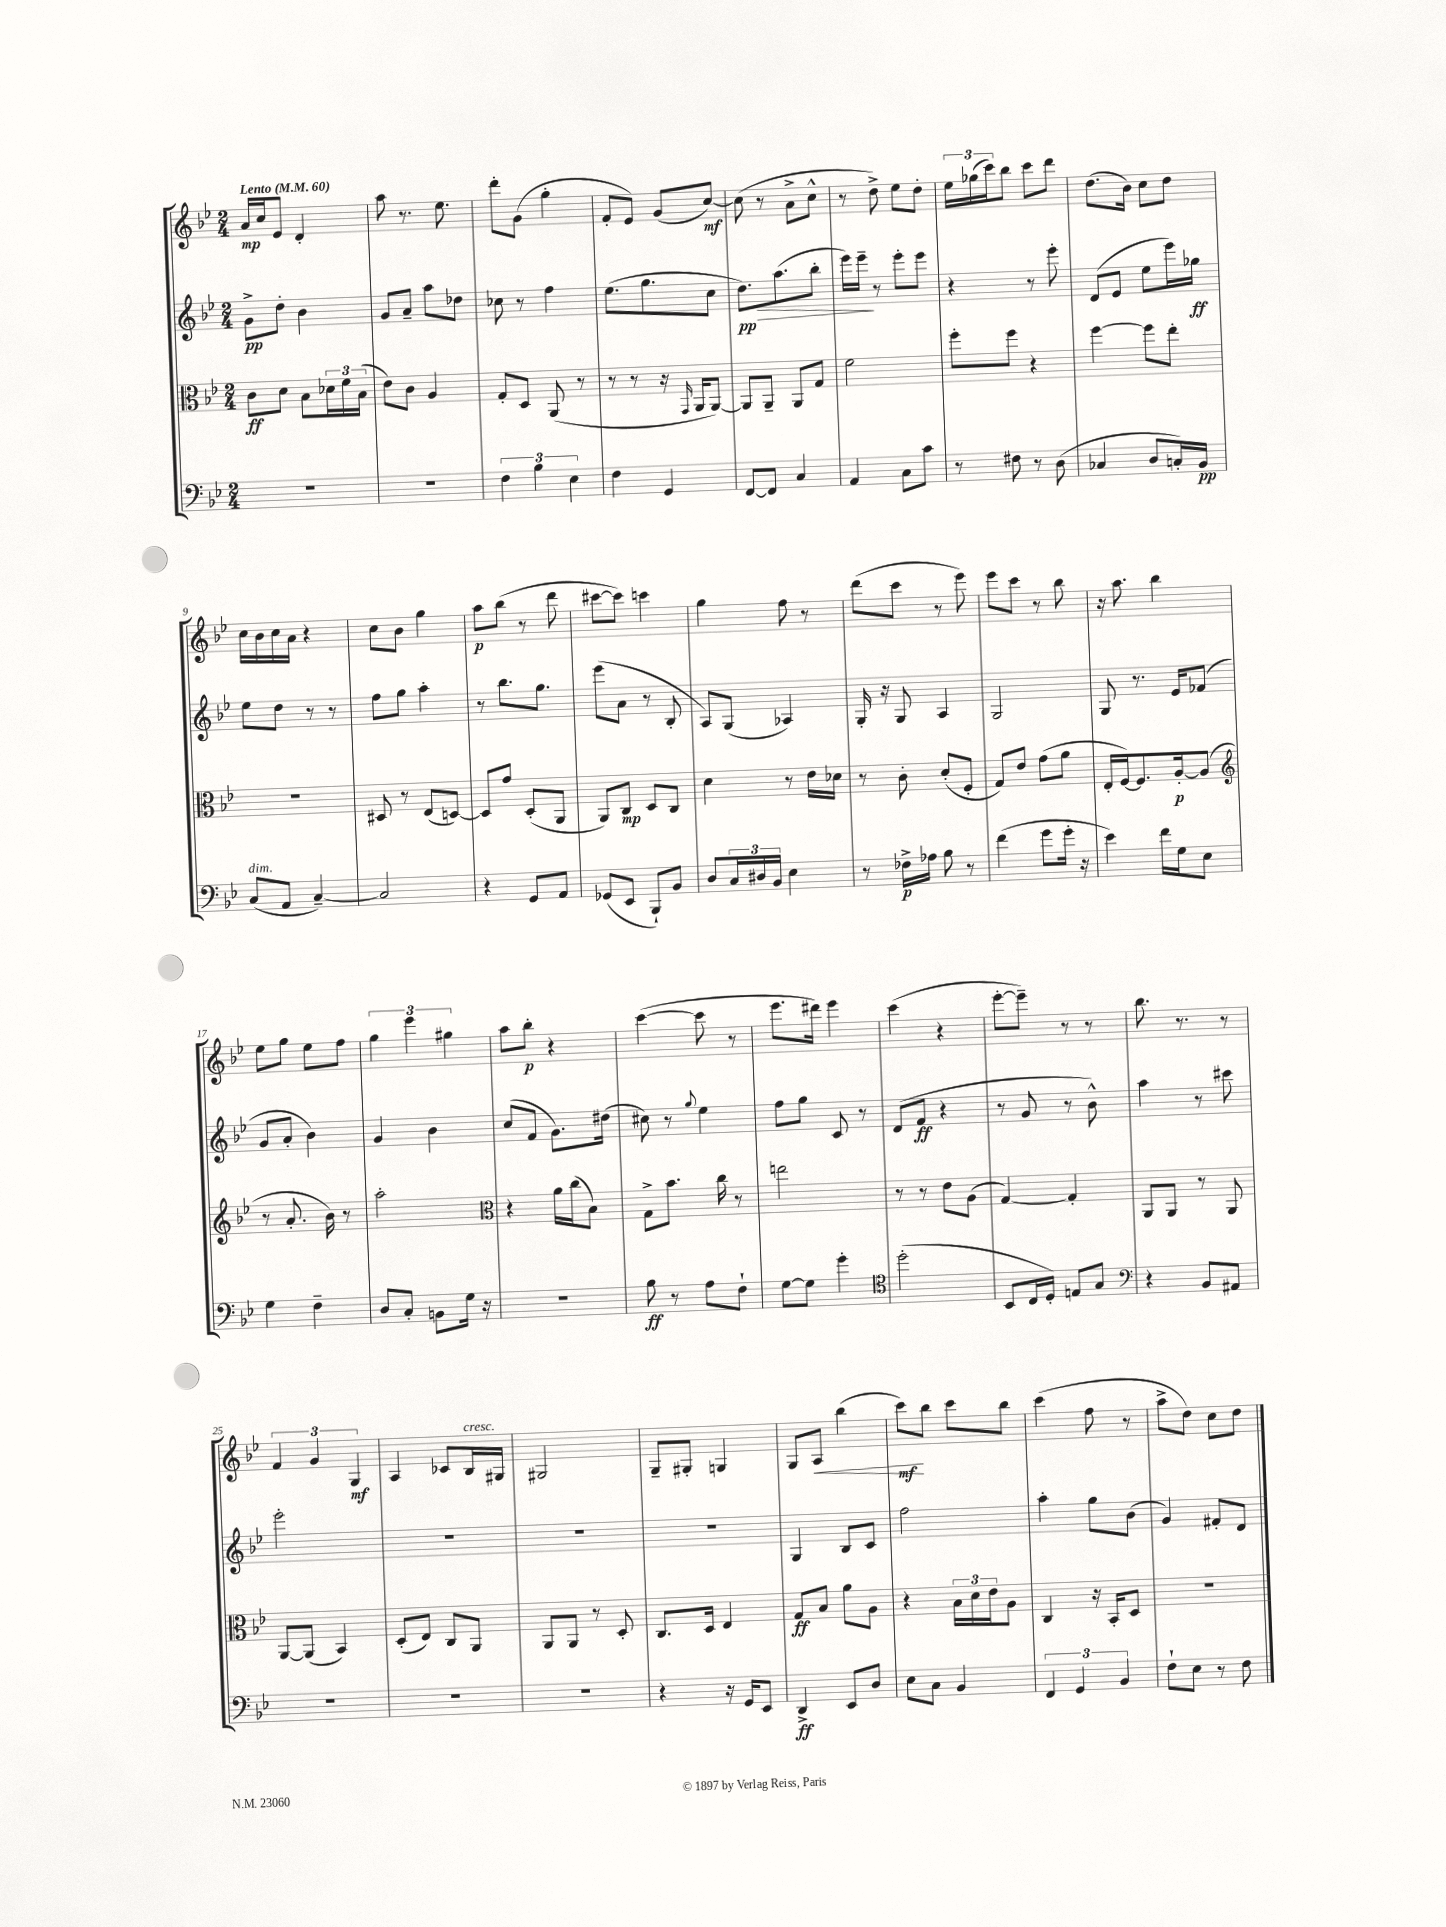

**kern	**kern	**kern	**kern
*staff4	*staff3	*staff2	*staff1
*clefF4	*clefC3	*clefG2	*clefG2
*k[b-e-]	*k[b-e-]	*k[b-e-]	*k[b-e-]
*M2/4	*M2/4	*M2/4	*M2/4
*MM60	*MM60	*MM60	*MM60
2r	8c	8g^	16a
.	.	.	16cc
.	8d	8dd'	8e-
.	8B-	4b-	4d'
.	24d-	.	.
.	24f	.	.
.	(24B-	.	.
=	=	=	=
2r	8e-)	8g	8aa
.	8c	8a~	8.r
.	4A	8aa	.
.	.	.	8.ee-
.	.	8dd-	.
=	=	=	=
6F	8G'	8cc-	8ddd'
.	8D	8r	(8g
6B-	.	.	.
.	(8AA	4ff	4gg'
6E-	.	.	.
.	8r	.	.
=	=	=	=
4F	8r	(8.ee-	8f'
.	8r	.	8e-)
.	.	8.gg	.
4GG	16r	.	(8g
.	16qqGG	.	.
.	16AA	.	.
.	[8AA)	8cc	[8cc)
=	=	=	=
[8FF	8AA]	8.dd)	(8cc]
8FF]	8AA~	.	8r
.	.	(8.aa	.
4C	8AA	.	8a^
.	8G	8bb-'	8cc^^
=	=	=	=
4AA	2f	16eee-)	8r
.	.	16eee-~	.
.	.	8r	8dd^)
8C	.	8eee-'	8ee-
8c	.	8eee-	8dd'
=	=	=	=
8r	8ff'	4r	24ee-
.	.	.	(24gg-
.	.	.	24ccc)
8F#	8ff	.	8bb-
8r	4r	8r	8ccc
(8D	.	8eee-'	8ddd
=	=	=	=
4C-	[4ff	(8d	(8.dd
.	.	8e-	.
.	.	.	16b-)
8D	8ff]	8ee-	8cc
16C')	8ee-'	16eee-)	8dd
16BB-	.	16gg-	.
=	=	=	=
(8C	2r	8ee-	16cc
.	.	.	16b-
8AA	.	8dd	16cc
.	.	.	16a
[4C~)	.	8r	4r
.	.	8r	.
=	=	=	=
2C]	8D#	8ff	8cc
.	8r	8gg	8b-
.	(8E-	4aa'	4gg
.	[8D)	.	.
=	=	=	=
4r	8D]	8r	8aa
.	8g	8.bb-	(8bb-
8GG	(8D'	.	8r
.	.	8.gg	.
8AA	8AA	.	8ddd
=	=	=	=
(8GG-	8AA)	(8eee-	[8ccc#
8EE-	8C	8a	8ccc#])
8BBB-`)	8D	8r	4ccc
8BB-	8C	8B-'	.
=	=	=	=
8D	4d	8A)	4gg
24C	.	(8G	.
24D#	.	.	.
24BB-	.	.	.
4E-	8r	4A-)	8ff
.	16e-	.	8r
.	16d-	.	.
=	=	=	=
8r	8r	16G'	(8ddd
.	.	16r	.
16F-^	8c'	8G	8ccc
16A-	.	.	.
8B-	(8d'	4A	8r
8r	8F'	.	8eee-)
=	=	=	=
(4f	8G)	2G	8eee-
.	8e-	.	8ccc
8g	(8g	.	8r
16g'	8a	.	8bb-
16r	.	.	.
=	=	=	=
4e-)	16E-'	8G	16r
.	[16F)	.	8.aa
.	8.F]	8.r	.
16f	.	.	4bb-
16G	[16A'	16e-	.
8E-	(8A]	(8f-	.
=	=	=	=
*	*clefG2	*	*
4G	8r	8g	8ee-
.	8.a'	8a'	8gg
4F~	.	4b-)	8ee-
.	16b-)	.	.
.	8r	.	8ff
=	=	=	=
8D	2aa'	4g	6gg
8C'	.	.	.
.	.	.	6eee-
8BB	.	4b-	.
.	.	.	6gg#
16G	.	.	.
16r	.	.	.
=	=	=	=
*	*clefC3	*	*
2r	4r	(8cc	8aa
.	.	8f	8bb-'
.	16a	8.g)	4r
.	(16cc	.	.
.	8B-)	.	.
.	.	(16dd#	.
=	=	=	=
8B-	8G^	8cc#)	([4ccc
8r	8.b-	8r	.
.	.	8qqgg	.
8A	.	4ee-	8ccc]
.	16cc	.	.
8F`	8r	.	8r
=	=	=	=
[8G	2ee	8ff	8.eee-
8G]	.	8gg	.
.	.	.	16ddd#)
4g'	.	8c	4eee-
.	.	8r	.
=	=	=	=
*clefC4	*	*	*
(2dd'	8r	(8d	(4ccc
.	8r	8f	.
.	8e-	4r	4r
.	(8A	.	.
=	=	=	=
8BB-	[4G)	8r	[8eee-'
16C	.	8g	8eee-~])
16D')	.	.	.
8E	4G']	8r	8r
8G	.	8b-^^)	8r
=	=	=	=
*clefF4	*	*	*
4r	8AA	4aa	8.bb-
.	8AA	.	.
.	.	.	8.r
8BB-	8r	8r	.
8AA#	8AA	8ccc#	8r
=	=	=	=
2r	[8AA	2eee-'	6f
.	(8AA]	.	.
.	.	.	6g
.	4BB-)	.	.
.	.	.	6G
=	=	=	=
2r	(8D'	2r	4A
.	8E-)	.	.
.	8C	.	8c-
.	8AA	.	16B-
.	.	.	16G#
=	=	=	=
2r	8AA	2r	2G#
.	8AA	.	.
.	8r	.	.
.	8D'	.	.
=	=	=	=
4r	8.C	2r	8G~
.	.	.	8G#'
.	16D	.	.
16r	4E-	.	4G
16GG	.	.	.
8EE-	.	.	.
=	=	=	=
4DD^	8G	4G	8G
.	8B-	.	8A
8EE-	8a	8B-	(4bb-
8D	8A	8c	.
=	=	=	=
8E-	4r	2ff	8ccc)
8C	.	.	8bb-
4BB-	24B-	.	8ccc
.	24d	.	.
.	24e-	.	.
.	8A	.	8bb-
=	=	=	=
6FF	4C	4aa'	(4ccc
6GG	.	.	.
.	16r	8gg	8ff
.	16BB-'	.	.
6BB-	.	.	.
.	8D	(8b-	8r
=	=	=	=
8F`	2r	4g)	8aa^
8E-	.	.	8dd)
8r	.	8f#'	8cc
8F	.	8d	8dd
==	==	==	==
*-	*-	*-	*-
